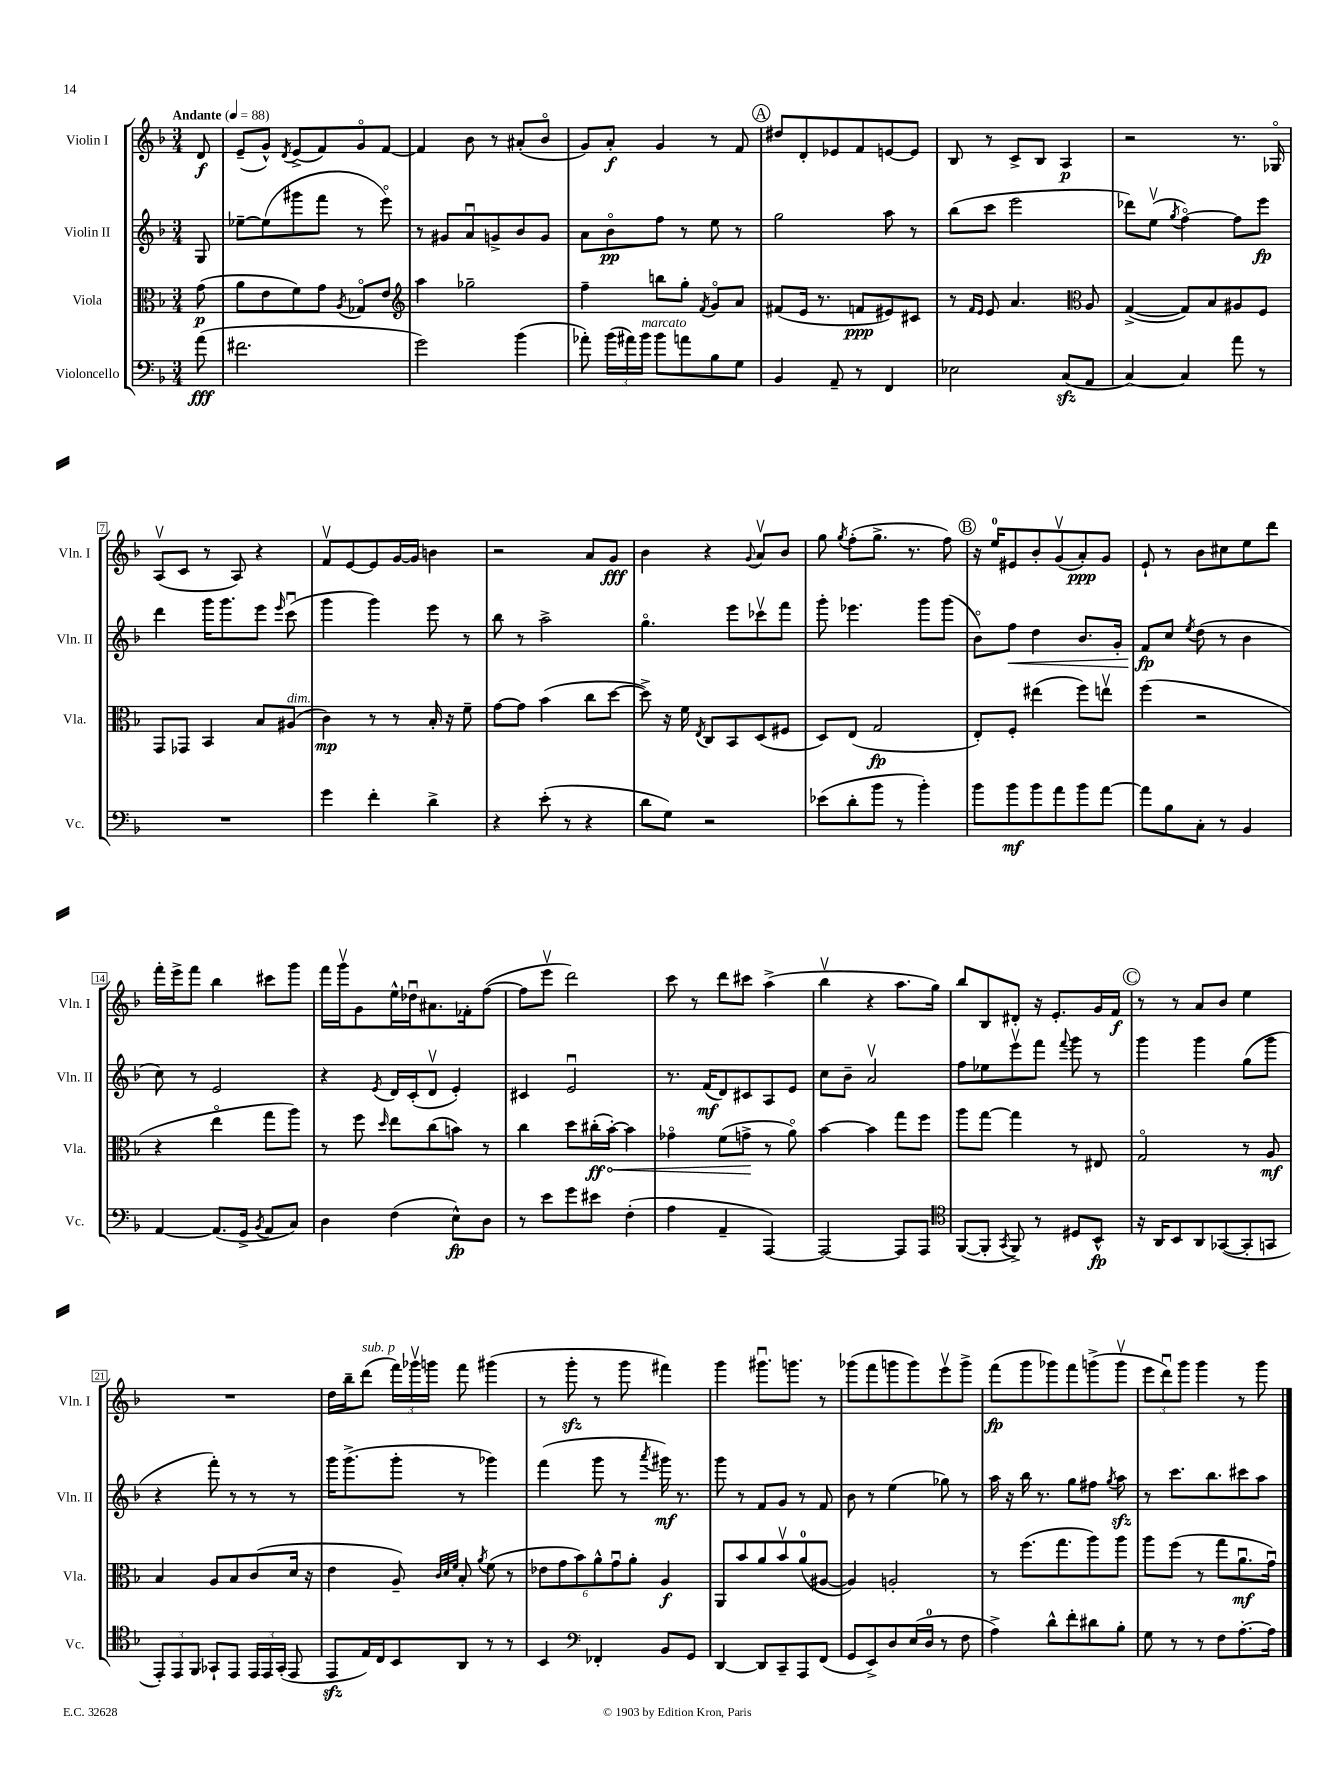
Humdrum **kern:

**kern	**kern	**kern	**kern
*staff4	*staff3	*staff2	*staff1
*clefF4	*clefC3	*clefG2	*clefG2
*k[b-]	*k[b-]	*k[b-]	*k[b-]
*M3/4	*M3/4	*M3/4	*M3/4
*MM88	*MM88	*MM88	*MM88
(8a\	(8g\	8G/	8d/
=	=	=	=
2.f#\	8a\L	[8ee-~\L	(8e~/L
.	8e\	(8ee-\]	8g^^/J)
.	.	.	8qd/
.	8f\)	8ggg#\	(8e^/L
.	8g\J	8fff\J	8f/)
.	8qA/	.	.
.	8G-o/L	8r	8go/
.	8e/J	8eeeo\)	[8f/J
=	=	=	=
*	*clefG2	*	*
2g\)	4aa\	8r	4f/]
.	.	8g#/L	.
.	2gg-~\	8au/	8b-\
.	.	8g^/	8r
(4b-\	.	8b-/	(8a#'/L
.	.	8g/J	8b-o/J
=	=	=	=
8a-'\)	4ff~\	8a\L	8g/L)
(24b-\LL	.	8b-o\	8a'/J
24a#\)	.	.	.
24b-\JJ	.	.	.
8b-\L	8bb\L	8ff\J	4g/
8a\	8gg'\J	8r	.
.	8qf/	.	.
8B-\	8go/L	8ee\	8r
8G\J	8a/J	8r	8f/
=	=	=	=
4BB-/	(8f#/L	2gg\	8dd#/L
.	16e/Jk	.	8d'/
.	8.r	.	.
8AA~/	.	.	8e-/
8r	8f/L	.	8f/
4FF/	8e#/)	8aa\	[8e/
.	8c#/J	8r	8e/]J
=	=	=	=
2E-\	8r	(8bb-\L	8B-/
.	16qqf/LL	.	.
.	16qqe/JJ	.	.
.	8e/	8ccc\J	8r
.	4.a/	2eee\	8c^/L
.	.	.	8B-/J
(8C/L	.	.	4A/
*	*clefC3	*	*
8AA/J	8A/	.	.
=	=	=	=
[4C/)	([4G^/	8ddd-\L)	2r
.	.	(8eev\J	.
.	.	8qgg/	.
4C/]	8G/]L)	[4ffo\)	.
.	8B-/	.	.
8a\	8A#/	8ff\]L	8.r
8r	8F/J	8eee\J	.
.	.	.	16G-o/
=	=	=	=
2.r	8GG/L	4ddd\	(8Av/L
.	8GG-/J	.	8c/J
.	4BB-/	16ggg\LK	8r
.	.	8.ggg\	.
.	.	.	8A/)
.	8B-/L	8eee\J	4r
.	.	16qqeee/	.
.	(8A#/J	(8cccu\	.
=	=	=	=
4g\	4c\)	4ggg\	8fv/L
.	.	.	[8e/
4f'\	8r	4ggg\)	8e/]
.	8r	.	[16g/L
.	.	.	16g/]JJ
4d^\	16B-'/	8eee\	4b\
.	16r	.	.
.	8f~\	8r	.
=	=	=	=
4r	[8g\L	8bb-\	2r
.	8g\]J	8r	.
(8e'\	(4b-\	2aa^\	.
8r	.	.	.
4r	8cc\L	.	8a/L
.	[8dd\J	.	8g/J
=	=	=	=
8d\L	8dd^\])	4.ggo\	4b-\
8G\J)	16r	.	.
.	16f\	.	.
.	8qE/	.	.
2r	8C/L	.	4r
.	8BB-/	8eee\L	.
.	.	.	8qqg/
.	(8D/	8ccc-v\	8av/L
.	8F#/J	8fff\J	8b-/J
=	=	=	=
(8e-\L	8D/L)	8ggg'\	8gg\
.	.	.	8qgg/
8d'\	(8E/J	4.eee-\	(8ff'\L
8b-\J	2G/	.	8.gg^\J
8r	.	.	.
.	.	.	8.r
4b-'\)	.	8ggg\L	.
.	.	(8ggg\J	8ff\)
=	=	=	=
8b-\L	8E'/L)	8b-o\L)	16r
.	.	.	16ee/LK
8b-\	8F'/J	8ff\J	8e#/
8b-\	(4ee#\	4dd\	8b-'/
8a\	.	.	(8gv/
8b-\	8ff\L)	8.b-/L	8a'/)
[8a\J	8eev\J	.	8g/J
.	.	16g'/Jk	.
=	=	=	=
8a\]L	(4ff\	8f/L	8e`/
8B-\	.	8cc/J	8r
.	.	8qee/	.
8C'\J	2r	(8dd\	8b-\L
8r	.	8r	8cc#\
4BB-/	.	4b-\	8ee\
.	.	.	8ddd\J
=	=	=	=
[4AA/	4r	8cc\)	16fff'\LL
.	.	.	16eee^\J
.	.	8r	8fff\J
(8.AA/]L	4eeo\	2e/	4bb-\
16GG^/Jk	.	.	.
8qBB-/	.	.	.
8AA/L	8gg\L	.	8ccc#\L
8C/J)	8aa\J)	.	8ggg\J
=	=	=	=
4D\	8r	4r	16fff\LL
.	.	.	16gggv\J
.	8ff\	.	8g\
.	16qqdd/	8qe/	.
(4F\	8ee\L	16d/LL	16ee^^\L
.	.	(16c'/J	16dd-u\J
.	(8cc\	8dv/J	8.a#\
8E^^\L)	8b\J)	4e'/)	.
.	.	.	16f-'\k
8D\J	8r	.	([8ff\J
=	=	=	=
8r	4cc\	4c#/	8ff\]L
8e\L	.	.	8eeev\J
8g\	8dd\L	2eu/	2ddd\)
8e#\J	(16cc#'\L	.	.
.	[16b-'\JJ)	.	.
(4F'\	4b-\]	.	.
=	=	=	=
4A\	4g-o\	8.r	8ccc\
.	.	.	8r
.	.	(16f/LK	.
4AA~/	(8f\L	8d/)	8ddd\L
.	8g^\J	8c#/	8ccc#\J
[4AAA/)	8r	8A/	(4aa^\
.	8ao\)	8e/J	.
=	=	=	=
2AAA/_	[4b-\	8cc\L	4bb-v\
.	.	8b-~\J	.
.	4b-\]	2av/	4r
8AAA/]L	8gg\L	.	8.aa\L
8AAA/J	8ff\J	.	.
.	.	.	16gg\Jk)
=	=	=	=
*clefC4	*	*	*
([8FF/L	8aa\L	8ff\L	8bb-/L
8FF'/]J	[8gg\J	8ee-\	8B-/
8qGG/	.	.	.
8FF^/)	4gg\]	8eeev\	8d#'/J
8r	.	8fff\J	16r
.	.	.	8.e'/L
.	.	8qqfff/	.
8D#/L	8r	8ggg\	.
8BB-^^/J	8E#/	8r	16g/L
.	.	.	16f/JJ
=	=	=	=
16r	2Go/	4ggg\	8r
16AA/LK	.	.	.
8BB-/	.	.	8r
8AA/	.	4ggg\	8a/L
([8GG-/	.	.	8b-/J
8GG-'/]	8r	(8gg\L	4ee\
8GG/J	8A/	8ggg\J	.
=	=	=	=
12EE'/L)	4B-/	4r	2.r
12EE/	.	.	.
12FF/J	.	.	.
8GG-`/L	8A/L	8fff'\)	.
8EE/J	8B-/	8r	.
24EE/LL	(8c/	8r	.
24EE/	.	.	.
(24GG-'/JJ	.	.	.
8EE/	16d/Jk	8r	.
.	16r	.	.
=	=	=	=
8EE/L	4e\	16ggg\LK	16dd\LL
.	.	(8.ggg^\	16bb-~\J
16E/L)	.	.	(8ddd\J
16C/J	.	.	.
8BB-/	8A~/)	8ggg'\J	24fff\LL)
.	.	.	24ggg-v\
.	.	.	24ggg\JJ
.	32qqc/LLL	.	.
.	32qqd/	.	.
.	32qqf/JJJ	.	.
8AA/J	8B-'/	8r	8fff\
.	8qa/	.	.
8r	(8f\	4ggg-\)	(4ggg#\
8r	8r	.	.
=	=	=	=
4BB-/	12e-\L	(4fff\	8r
.	12g\	.	.
.	.	.	8ggg'\
.	12b-\)	.	.
*clefF4	*	*	*
4FF-'/	12a^^\	8ggg\	8r
.	12gu\	.	.
.	.	8r	8ggg\
.	12a'\J	.	.
.	.	8qaaa/	.
8BB-/L	4A/	16ggg#\)	4fff#\)
.	.	8.r	.
8GG/J	.	.	.
=	=	=	=
[4DD/	8AA/L	8ggg\	4ggg\
.	8b-/	8r	.
8DD/]L	8a/	8f/L	8.ggg#u\L
8CC~/	8b-v/	8g/J	.
.	.	.	8.ggg\J
8AAA/	(8a/	8r	.
(8FF/J	[8A#/J	8f/	8r
=	=	=	=
8GG/L	4A#/])	8b-\	(8ggg-\L
8EE^/)	.	8r	8fff\
8D/	2A'/	(4ee\	8ggg\
(16E/L	.	.	8ggg\)
16D/JJ	.	.	.
8r	.	8gg-\)	8eeev\
8F\	.	8r	8ggg^\J
=	=	=	=
4A^\)	8r	16aa\	(8fff\L
.	.	16r	.
.	(8.ff\L	16bb-\	8ggg\
.	.	8.r	.
8d^^\L	.	.	8ggg-\)
.	8.gg\	.	.
8f'\	.	8gg\L	8fff\
8d#\	8aa\)	8ff#\J	(8ggg^\
.	.	8qgg/	.
8B-'\J	8aa\J	8aa\	8gggv\J
=	=	=	=
8G\	8aa\L	8r	12eee\L
.	.	.	12dddu\)
8r	(8ff\J	8.ccc\L	.
.	.	.	12ggg\J
8r	8r	.	4ggg\
.	.	8.bb-\	.
8F\L	8gg\L	.	.
[8.A'\	8.au\	8ccc#\	8r
.	.	8aa\J	8ggg\
16A\]Jk	16gu\Jk)	.	.
==	==	==	==
*-	*-	*-	*-
